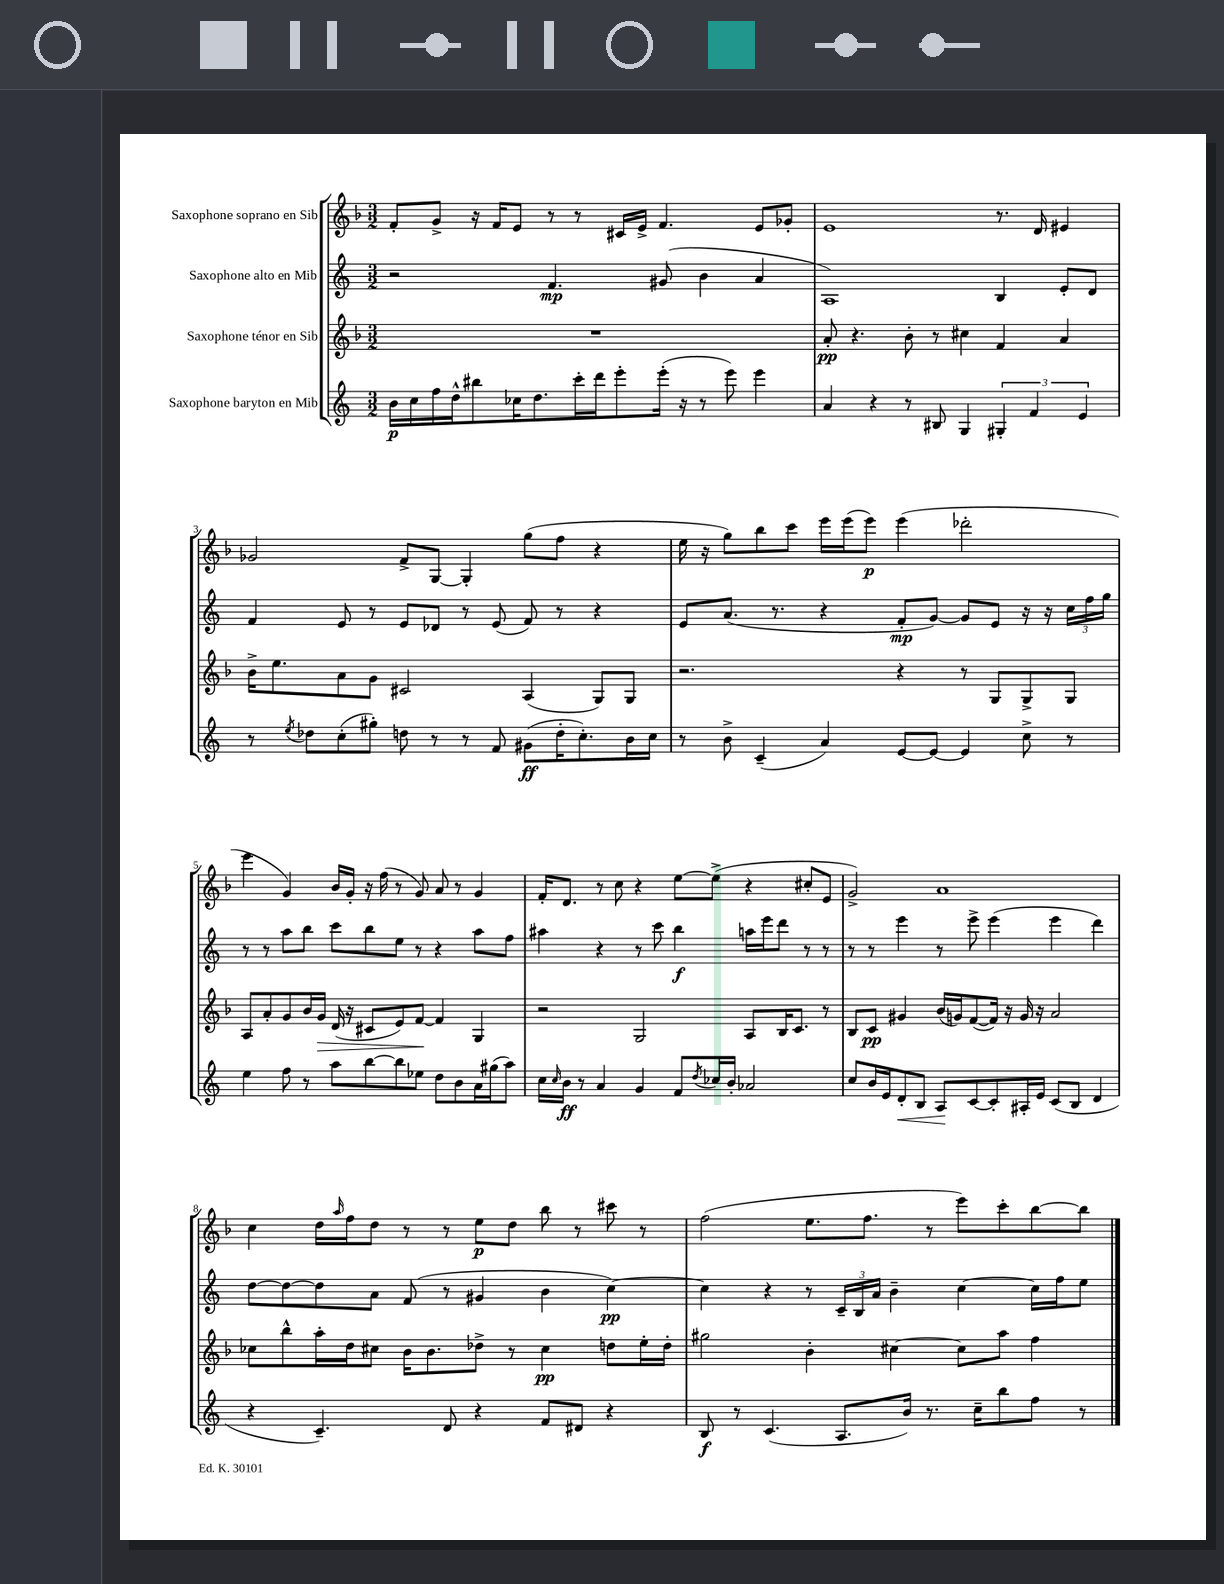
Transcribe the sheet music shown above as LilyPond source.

<<
\new StaffGroup <<
\new Staff = "s0" \with { instrumentName = "Saxophone soprano en Sib" } {
    \clef treble \key f \major \numericTimeSignature \time 3/2
    f'8-. g'8-> r16 f'16 e'8 r8 r8 cis'16 e'16-> f'4. e'8 ges'8-. |
    e'1 r8. d'16 eis'4 |
    ges'2 f'8-> g8~ g4-. g''8( f''8 r4 |
    e''16 r16 g''8) bes''8 c'''8 e'''16 e'''16( e'''8\p) e'''4( des'''2-. |
    e'''4 g'4) bes'16 g'16-. r16 f''16( r8 g'8) a'8 r8 g'4 |
    f'16-. d'8. r8 c''8 r4 e''8~ e''8->( r4 cis''8-. e'8 |
    g'2->) a'1 |
    c''4 d''16 \grace { a''16 } f''16 d''8 r8 r8 e''8\p d''8 bes''8 r8 cis'''8 r8 |
    f''2( e''8. f''8. r8 e'''8) c'''8-. bes''8~ bes''8 \bar "|." |
}
\new Staff = "s1" \with { instrumentName = "Saxophone alto en Mib" } {
    \clef treble \key c \major \numericTimeSignature \time 3/2
    r2 f'4.\mp gis'8( b'4 a'4 |
    a1) b4 e'8-. d'8 |
    f'4 e'8 r8 e'8 des'8 r8 e'8( f'8) r8 r4 |
    e'8 a'8.( r8. r4 f'8-.\mp g'8~) g'8 e'8 r16 r16 \tuplet 3/2 { c''16 f''16 g''16 } |
    r8 r8 a''8 b''8 c'''8 b''8 e''8 r8 r4 a''8 f''8 |
    ais''4 r4 r8 c'''8 b''4\f a''16 e'''16 d'''8 r8 r8 |
    r8 r8 e'''4 r8 e'''8-> e'''4( e'''4 d'''4) |
    d''8~ d''8~ d''8 a'8 f'8( r8 gis'4 b'4 c''4~\pp) |
    c''4 r4 r8 \tuplet 3/2 { c'16-- b16 a'16 } b'4-- c''4~ c''16 f''16 e''8 \bar "|." |
}
\new Staff = "s2" \with { instrumentName = "Saxophone ténor en Sib" } {
    \clef treble \key f \major \numericTimeSignature \time 3/2
    R1. |
    a'8-.\pp r4. bes'8-. r8 cis''4 f'4 a'4 |
    bes'16-> e''8. a'8 g'8 cis'2 a4( g8) g8 |
    r2. r4 r8 g8 g8-> g8 |
    a8 a'8-. g'8 bes'16 g'16\> d'16( r16 cis'8 e'8) f'8~\! f'4 g4 |
    r2 g2 a8 bes16 c'8. r8 |
    bes8 c'8\pp gis'4 bes'16( g'16) f'8~( f'16) r16 g'16 r16 a'2 |
    ces''8 bes''8-^ a''16-. d''16 cis''8 bes'16 bes'8. des''8-> r8 cis''4\pp d''8 e''16-. d''16-. |
    gis''2 bes'4-. cis''4~ cis''8 a''8 f''4 \bar "|." |
}
\new Staff = "s3" \with { instrumentName = "Saxophone baryton en Mib" } {
    \clef treble \key c \major \numericTimeSignature \time 3/2
    b'16\p c''16 f''16 d''16-^ bis''8 ces''16 d''8. c'''16-. d'''16 e'''8-. e'''16-.( r16 r8 e'''8) e'''4 |
    a'4 r4 r8 bis8 g4 \tuplet 3/2 { gis4-. f'4 e'4 } |
    r8 \acciaccatura { e''8 } des''8 c''8-.( gis''8-.) d''8 r8 r8 f'8 gis'8\ff( d''16-. c''8.-.) b'16 c''16 |
    r8 b'8-> c'4--( a'4) e'8~ e'8~ e'4 c''8-> r8 |
    e''4 f''8 r8 a''8 b''8~ b''8 ees''8 d''8 b'8 a'16 gis''16( a''8) |
    c''16 \grace { c''16 } b'16\ff r8 a'4 g'4 f'8 \acciaccatura { d''8 } ces''16 b'16-. aes'2 |
    c''8 b'16 e'16 d'8-.\< b8 a8\! c'8~ c'8-. ais16-. e'16 c'8( b8 d'4 |
    r4 c'4.--) d'8 r4 f'8 dis'8 r4 |
    b8\f r8 c'4.( a8. b'16) r8. c''16-- b''8 f''8 r8 \bar "|." |
}
>>
>>
